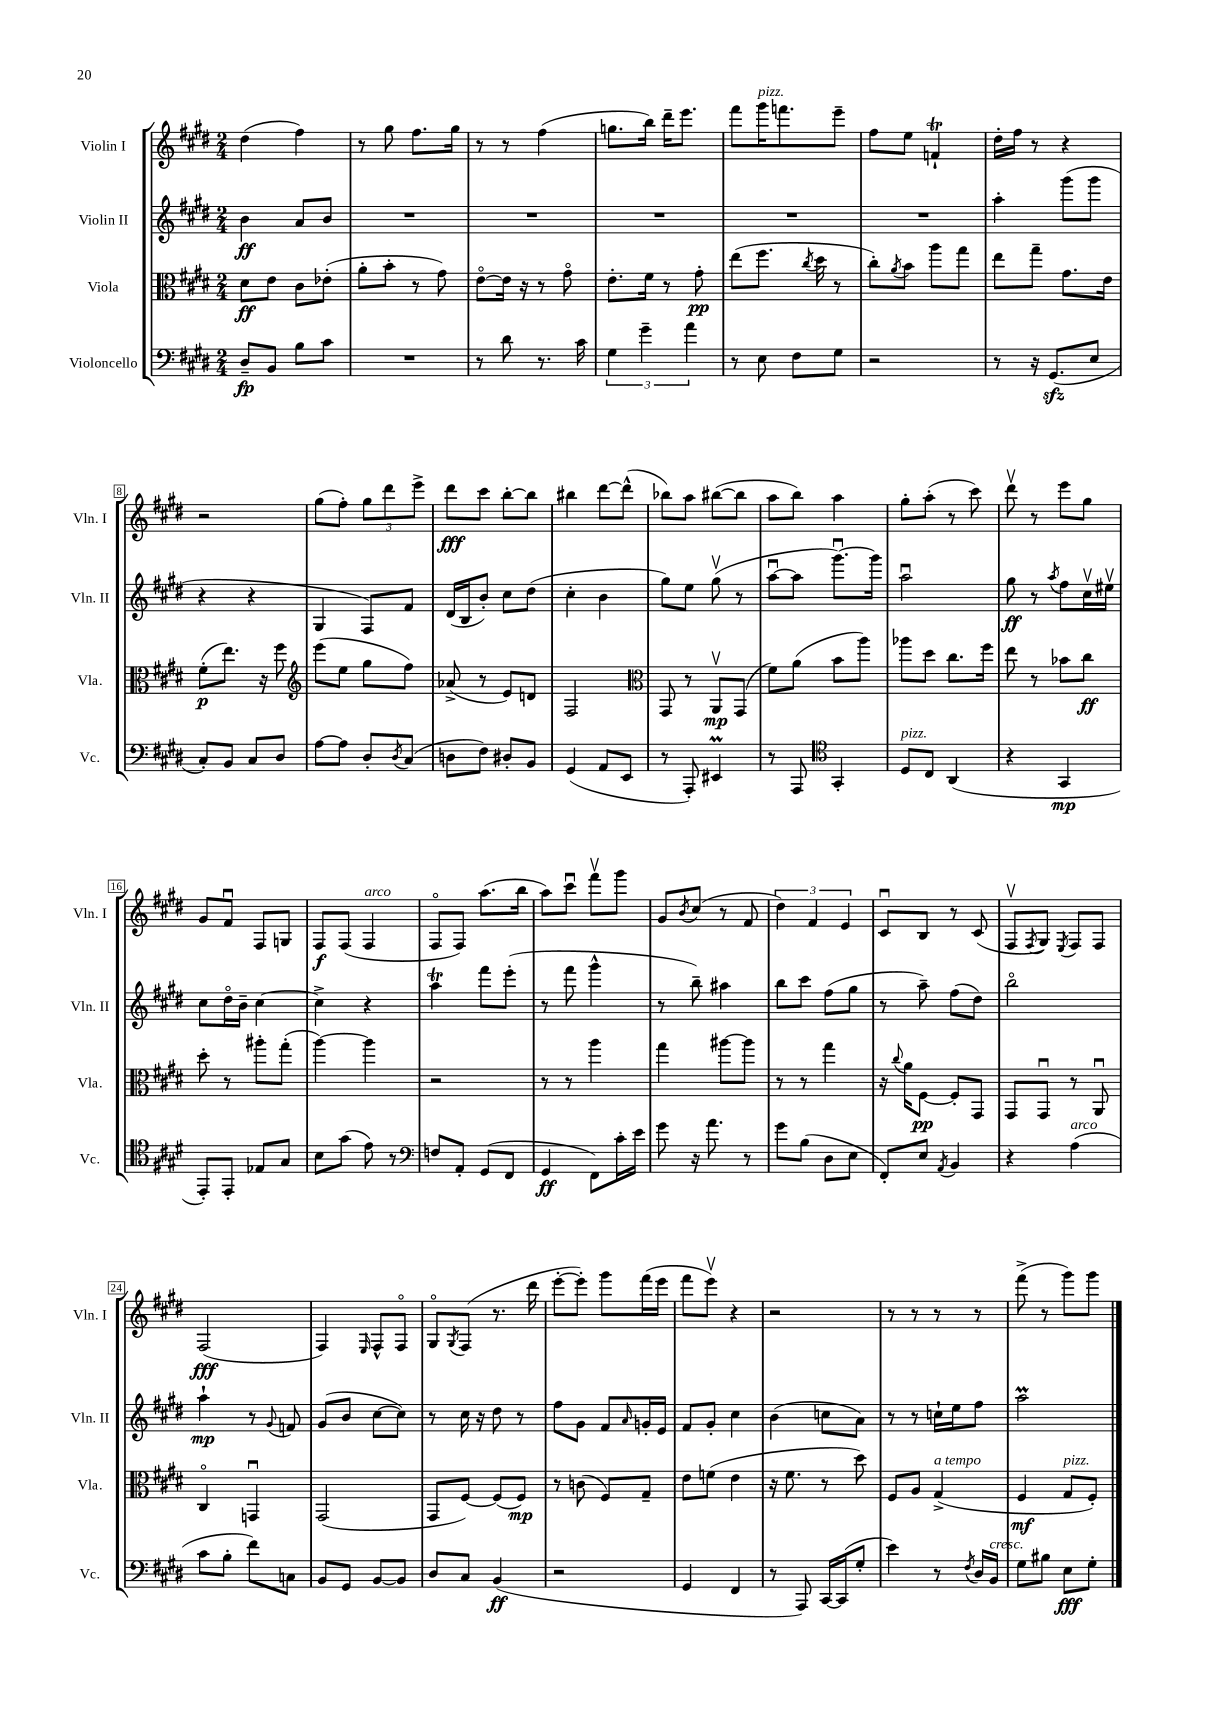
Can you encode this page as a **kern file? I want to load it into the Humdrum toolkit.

**kern	**kern	**kern	**kern
*staff4	*staff3	*staff2	*staff1
*clefF4	*clefC3	*clefG2	*clefG2
*k[f#c#g#d#]	*k[f#c#g#d#]	*k[f#c#g#d#]	*k[f#c#g#d#]
*M2/4	*M2/4	*M2/4	*M2/4
8D#~	8d#	4b	(4dd#
8BB	8e	.	.
8B	8c#	8a	4ff#)
8c#	(8e-'	8b	.
=	=	=	=
2r	8a'	2r	8r
.	8b'	.	8gg#
.	8r	.	8.ff#
.	8g#)	.	.
.	.	.	16gg#
=	=	=	=
8r	[8eo	2r	8r
8d#	16e]	.	8r
.	16r	.	.
8.r	8r	.	(4ff#
.	8g#o	.	.
16c#	.	.	.
=	=	=	=
6G#	8.e'	2r	8.gg
6g#~	.	.	.
.	16f#	.	16bb)
.	8r	.	16ddd#~
.	.	.	8.eee
6a	.	.	.
.	8g#'	.	.
=	=	=	=
8r	(8ee	2r	8fff#
8E	8.ff#	.	16ggg#
.	.	.	8.fff
8F#	.	.	.
.	8qcc#	.	.
.	16dd#	.	.
8G#	8r	.	8eee~
=	=	=	=
2r	8cc#')	2r	8ff#
.	8qa	.	.
.	8b	.	8ee
.	8aa	.	4f`
.	8gg#	.	.
=	=	=	=
8r	8ee	4aa'	16dd#'
.	.	.	16ff#
16r	8gg#~	.	8r
(8.GG#	.	.	.
.	8.g#	(8ggg#	4r
8E	.	8ggg#	.
.	16e	.	.
=	=	=	=
8C#')	(8f#'	4r	2r
8BB	8.ee)	.	.
8C#	.	4r	.
.	16r	.	.
8D#	8ff#	.	.
=	=	=	=
*	*clefG2	*	*
[8A	(8eee	4G#	(8gg#
8A]	8ee	.	8ff#')
8D#'	8gg#	8F#)	12gg#
.	.	.	12ddd#
8qD#	.	.	.
(8C#	8ff#)	8f#	.
.	.	.	12eee^
=	=	=	=
8D	(8a-^	(16d#	8ddd#
.	.	16B	.
8F#)	8r	8b')	8ccc#
8D#'	8e)	8cc#	[8bb'
8BB	8d	(8dd#	8bb]
=	=	=	=
(4GG#	2F#	4cc#'	4bb#
8AA	.	4b	[8ddd#
8EE	.	.	(8ddd#^^]
=	=	=	=
*	*clefC3	*	*
8r	8GG#	8gg#)	8bb-)
8AAA')	8r	8ee	8aa
4EE#	8AAv	(8gg#v	([8bb#
.	(8GG#	8r	8bb#]
=	=	=	=
8r	8f#)	[8aau	8aa
8AAA	(8a	8aa]	8bb)
*clefC4	*	*	*
4GG#'	8b	[8.ggg#u)	4aa
.	8aa)	.	.
.	.	16ggg#]	.
=	=	=	=
8D#	8aa-	2aau	8gg#'
8C#	8dd#	.	(8aa'
(4AA	8.cc#	.	8r
.	.	.	8ccc#)
.	16ff#	.	.
=	=	=	=
4r	8ee	8gg#	8ddd#v
.	8r	8r	8r
.	.	8qaa	.
4GG#	8b-	8ff#	8eee
.	8cc#	16cc#v	8gg#
.	.	16ee#v	.
=	=	=	=
8EE')	8dd#'	8cc#	8g#
8EE'	8r	16dd#o	8f#u
.	.	16b~	.
8E-	8aa#'	[4cc#	8F#
8G#	(8gg#'	.	8G
=	=	=	=
8B	[4aa)	4cc#^]	8F#
(8g#	.	.	(8F#
8e)	4aa]	4r	4F#
8r	.	.	.
=	=	=	=
*clefF4	*	*	*
8F	2r	4aa	8F#o
8AA'	.	.	8F#)
(8GG#	.	8fff#	(8.aa
8FF#	.	(8eee'	.
.	.	.	16bb
=	=	=	=
4GG#	8r	8r	8aa)
.	8r	8fff#	8ccc#u
8FF#)	4aa	4ggg#^^	8fff#v
16c#'	.	.	8ggg#
16e	.	.	.
=	=	=	=
8g#	4gg#	8r	8g#
.	.	.	8qb
16r	.	8bb~)	(8cc#
8.a	.	.	.
.	[8aa#	4aa#	8r
8r	8aa#]	.	8f#
=	=	=	=
8g#	8r	8bb	6dd#)
(8B	8r	8ccc#	.
.	.	.	6f#
8D#	4gg#	(8ff#	.
.	.	.	6e
8E	.	8gg#	.
=	=	=	=
8FF#')	16r	8r	8c#u
.	8qqcc#	.	.
.	16a	.	.
8E	[8F#	8aa~)	8B
8qAA	.	.	.
4BB	8F#']	(8ff#	8r
.	8GG#	8dd#)	(8c#
=	=	=	=
4r	8GG#	2bbo	8F#v
.	.	.	8qF#
.	8GG#u	.	8G#)
.	.	.	8qE
(4A	8r	.	8F#
.	8AAu	.	8F#
=	=	=	=
8c#	4C#o	4aa`	(2F#
8B'	.	.	.
8f#)	4GGu	8r	.
.	.	8qqg#	.
8C	.	8f	.
=	=	=	=
8BB	(2GG#	(8g#	4F#)
8GG#	.	8b	.
.	.	.	16qqE
[8BB	.	[8cc#	8F#^^
8BB]	.	8cc#])	8F#o
=	=	=	=
8D#	8GG#	8r	8G#o
.	.	.	8qG#
8C#	[8F#)	16cc#	(8F#
.	.	16r	.
(4BB	(8F#]	8dd#	8.r
.	8F#)	8r	.
.	.	.	16ddd#
=	=	=	=
2r	8r	8ff#	[8eee'
.	(8c	8g#	8eee'])
.	8F#)	8f#	8ggg#
.	.	16qqa	.
.	8G#~	16g'	(16fff#
.	.	16e	16eee
=	=	=	=
4GG#	8e	8f#	8fff#
.	(8f	8g#'	8eeev)
4FF#	4e	4cc#	4r
=	=	=	=
8r	16r	(4b	2r
.	8.f#	.	.
8AAA)	.	.	.
[16CC#	8r	8cc	.
(16CC#]	.	.	.
8G#'	8dd#)	8a)	.
=	=	=	=
4e)	8F#	8r	8r
.	8A	8r	8r
8r	(4G#^	16cc`	8r
.	.	16ee	.
8qF#	.	.	.
16D#	.	8ff#	8r
16BB	.	.	.
=	=	=	=
8G#	4F#	2aa	(8fff#^
8B#	.	.	8r
8E	8G#	.	8ggg#)
8G#'	8F#')	.	8ggg#
==	==	==	==
*-	*-	*-	*-
